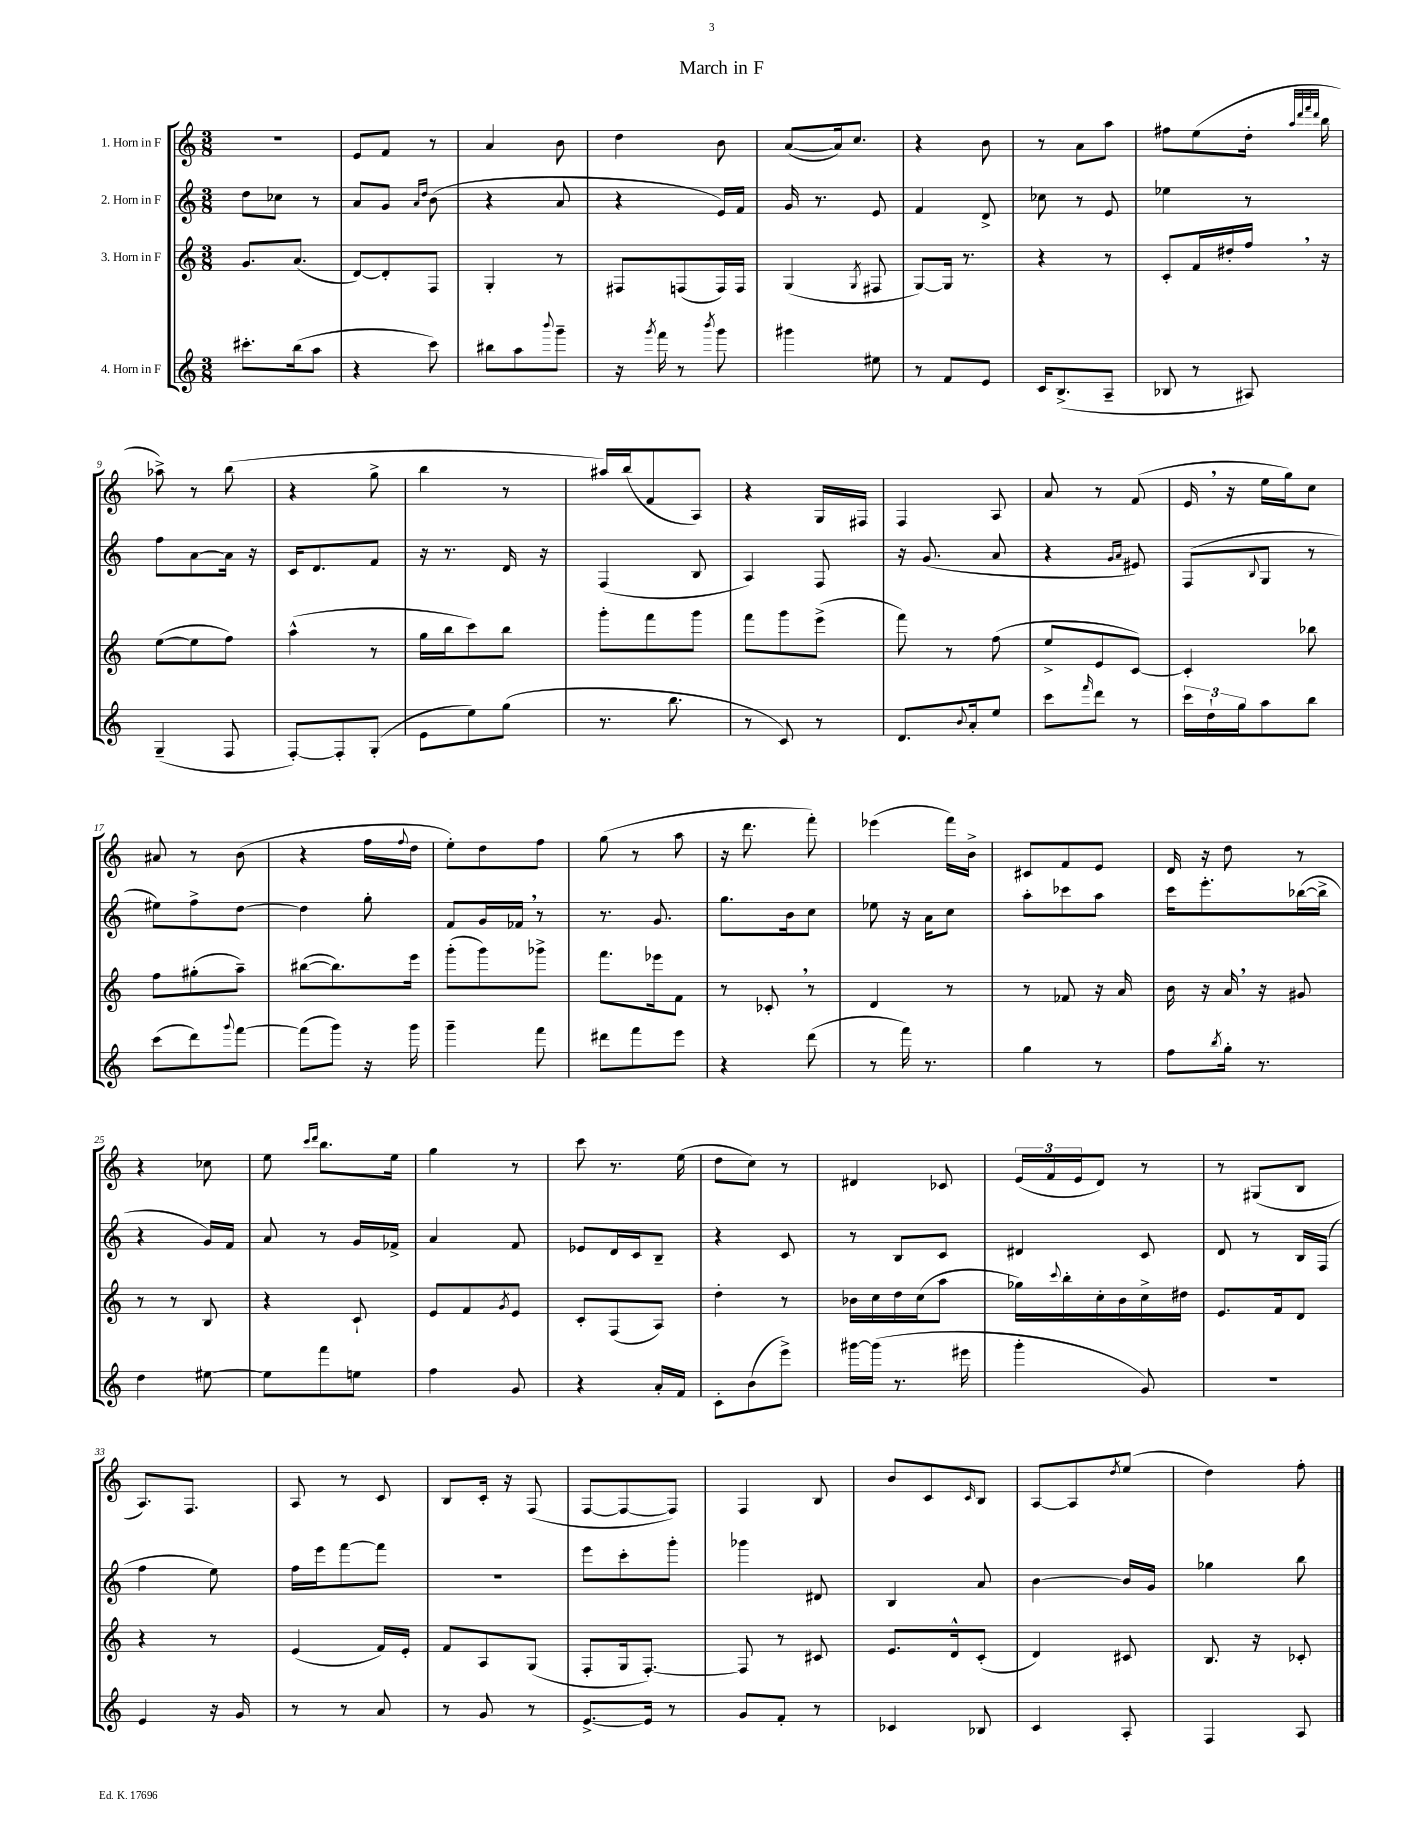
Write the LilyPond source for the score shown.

\header { title = "March in F" }
<<
\new StaffGroup <<
\new Staff = "s0" \with { instrumentName = "1. Horn in F" } {
    \clef treble \key c \major \numericTimeSignature \time 3/8
    R4. |
    e'8 f'8 r8 |
    a'4 b'8 |
    d''4 b'8 |
    a'8~( a'16) c''8. |
    r4 b'8 |
    r8 a'8 a''8 |
    fis''8 e''8( d''16-. \grace { a''32 d'''32 f'''32 d'''32 } b''16 |
    aes''8->) r8 b''8( |
    r4 g''8-> |
    b''4 r8 |
    ais''16) b''16( f'8 a8) |
    r4 g16 fis16 |
    f4 a8 |
    a'8 r8 f'8( |
    e'16 \breathe r16 e''16 g''16) c''8 |
    ais'8 r8 b'8( |
    r4 f''16 \appoggiatura { f''8 } d''16 |
    e''8-.) d''8 f''8 |
    g''8( r8 a''8 |
    r16 d'''8. f'''8-.) |
    ees'''4( f'''16) b'16-> |
    cis'8 f'8 e'8 |
    d'16 r16 d''8 r8 |
    r4 ces''8 |
    e''8 \grace { c'''16 d'''16 } b''8. e''16 |
    g''4 r8 |
    c'''8 r8. e''16( |
    d''8 c''8) r8 |
    dis'4 ces'8 |
    \tuplet 3/2 { e'16( f'16 e'16 } d'8) r8 |
    r8 gis8( b8 |
    a8.) f8. |
    a8 r8 c'8 |
    b8 c'16-. r16 f8( |
    f8~ f8~ f8) |
    f4 b8 |
    b'8 c'8 \grace { c'16 } b8 |
    a8~ a8 \acciaccatura { d''8 } e''8( |
    d''4) f''8-. \bar "|." |
}
\new Staff = "s1" \with { instrumentName = "2. Horn in F" } {
    \clef treble \key c \major \numericTimeSignature \time 3/8
    d''8 ces''8 r8 |
    a'8 g'8 \grace { a'16 d''16 } b'8( |
    r4 a'8 |
    r4 e'16) f'16 |
    g'16 r8. e'8 |
    f'4 d'8-> |
    ces''8 r8 e'8 |
    ees''4 r8 |
    f''8 a'8~ a'16 r16 |
    c'16 d'8. f'8 |
    r16 r8. d'16 r16 |
    f4( b8 |
    a4) f8 |
    r16 g'8.( a'8 |
    r4 \grace { g'16 a'16 } eis'8) |
    f8( \appoggiatura { b8 } g8 r8 |
    eis''8) f''8-> d''8~ |
    d''4 g''8-. |
    f'8 g'16 fes'16 \breathe r8 |
    r8. g'8. |
    g''8. b'16 c''8 |
    ees''8 r16 a'16 c''8 |
    a''8-. ces'''8 a''8 |
    c'''16 e'''8.-. bes''16~( bes''16-> |
    r4 g'16) f'16 |
    a'8 r8 g'16 fes'16-> |
    a'4 f'8 |
    ees'8 d'16 c'16 b8-- |
    r4 c'8 |
    r8 b8 c'8 |
    dis'4 c'8 |
    d'8 r8 b16 f16( |
    f''4 e''8) |
    f''16 e'''16 f'''8~ f'''8 |
    r4. |
    e'''8 c'''8-. g'''8-. |
    ges'''4 dis'8 |
    b4 a'8 |
    b'4~ b'16 g'16 |
    ges''4 b''8 \bar "|." |
}
\new Staff = "s2" \with { instrumentName = "3. Horn in F" } {
    \clef treble \key c \major \numericTimeSignature \time 3/8
    g'8. a'8.( |
    d'8~) d'8-. f8 |
    g4-. r8 |
    fis8 f8( f16) f16 |
    g4( \acciaccatura { g8 } fis8 |
    g8~) g16 r8. |
    r4 r8 |
    c'8-. f'16 dis''16-. f''16 \breathe r16 |
    e''8~( e''8 f''8) |
    a''4-^( r8 |
    g''16 b''16 c'''8) b''8 |
    g'''8-. f'''8 g'''8 |
    f'''8 g'''8 e'''8->( |
    f'''8) r8 f''8( |
    e''8-> e'8 c'8~) |
    c'4-. bes''8 |
    f''8 gis''8-.( a''8--) |
    bis''8~( bis''8.) e'''16 |
    g'''8-.( g'''8) ges'''8-> |
    f'''8. ees'''16 f'8 |
    r8 ces'8-. \breathe r8 |
    d'4 r8 |
    r8 fes'8 r16 a'16 |
    b'16 r16 a'16 \breathe r16 gis'8 |
    r8 r8 b8 |
    r4 c'8-! |
    e'8 f'8 \acciaccatura { g'8 } e'8 |
    c'8-. f8( a8) |
    d''4-. r8 |
    bes'16 c''16 d''16 c''16( a''8 |
    ges''16) \appoggiatura { c'''8 } b''16-. c''16-. b'16 c''16-> dis''16 |
    e'8. f'16 d'8 |
    r4 r8 |
    e'4( f'16) e'16-. |
    f'8 a8 g8( |
    f8-. g16 f8.~-.) |
    f8 r8 cis'8 |
    e'8. d'16-^ c'8-.( |
    d'4) cis'8 |
    b8. r16 ces'8-. \bar "|." |
}
\new Staff = "s3" \with { instrumentName = "4. Horn in F" } {
    \clef treble \key c \major \numericTimeSignature \time 3/8
    cis'''8.-. b''16( a''8 |
    r4 c'''8) |
    bis''8 a''8 \appoggiatura { b'''8 } g'''8-- |
    r16 \acciaccatura { g'''8 } f'''16 r8 \acciaccatura { b'''8 } g'''8 |
    gis'''4 eis''8 |
    r8 f'8 e'8 |
    c'16 b8.->( a8-- |
    bes8 r8 ais8) |
    g4--( f8 |
    f8~-.) f8-. g8-.( |
    e'8 e''8) g''8( |
    r8. b''8. |
    r8 c'8) r8 |
    d'8. \appoggiatura { b'8 } a'16-. e''8 |
    c'''8 \grace { f'''16 } d'''8 r8 |
    \tuplet 3/2 { c'''16 d''16-! g''16 } a''8 b''8 |
    c'''8( d'''8) \appoggiatura { g'''8 } f'''8~ |
    f'''8( g'''8) r16 g'''16 |
    g'''4-- f'''8 |
    dis'''8 f'''8 e'''8 |
    r4 d'''8( |
    r8 f'''16) r8. |
    g''4 r8 |
    f''8 \acciaccatura { b''8 } g''16-. r8. |
    d''4 eis''8~ |
    eis''8 f'''8 e''8 |
    f''4 g'8 |
    r4 a'16-. f'16 |
    c'8-. b'8( e'''8->) |
    gis'''16~ gis'''16( r8. eis'''16 |
    g'''4-. g'8) |
    R4. |
    e'4 r16 g'16 |
    r8 r8 a'8 |
    r8 g'8 r8 |
    e'8.~-> e'16 r8 |
    g'8 f'8-. r8 |
    ces'4 bes8 |
    c'4 a8-. |
    f4 a8 \bar "|." |
}
>>
>>
